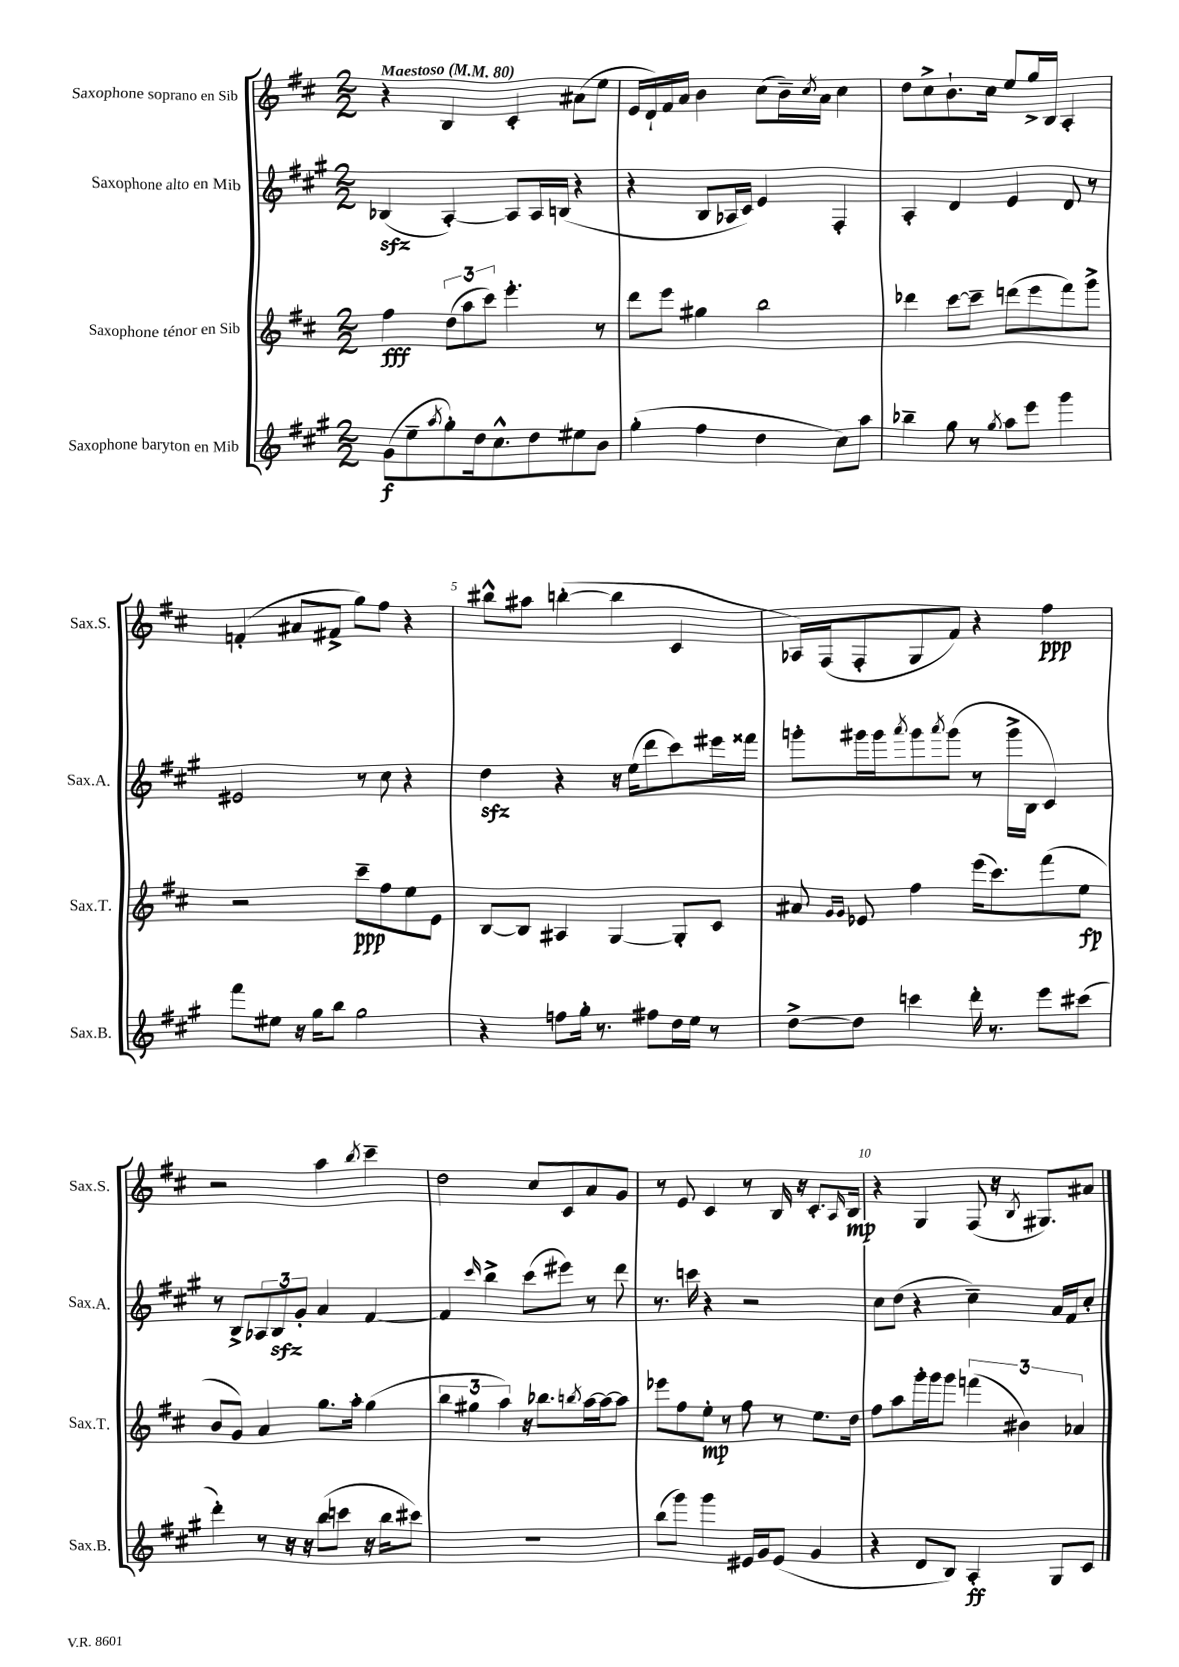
<<
\new StaffGroup <<
\new Staff = "s0" \with { instrumentName = "Saxophone soprano en Sib" shortInstrumentName = "Sax.S." } {
    \clef treble \key d \major \numericTimeSignature \time 2/2 \tempo "Maestoso" 4 = 80
    r4 b4 cis'4-. ais'8( e''8 |
    e'16 d'16-!) fis'16 a'16 b'4 cis''8( b'16--) \acciaccatura { cis''8 } a'16 cis''4 |
    d''8 cis''8-> b'8.-! cis''16 e''8 g''16-> b16 a4-. |
    f'4-.( ais'8 fis'8-> g''8) fis''8 r4 |
    bis''8-^ ais''8 b''4~-.( b''4 cis'4 |
    aes16) fis16( fis8-. g8 fis'8) r4 fis''4\ppp |
    r2 a''4 \acciaccatura { b''8 } cis'''4-- |
    d''2 cis''8 cis'8 a'8 g'8 |
    r8 e'8 cis'4 r8 b16 r16 cis'8.-. \grace { a16 } b16\mp |
    r4 g4 fis8( r16 \acciaccatura { b8 } gis8.) ais'8 \bar "|." |
}
\new Staff = "s1" \with { instrumentName = "Saxophone alto en Mib" shortInstrumentName = "Sax.A." } {
    \clef treble \key a \major \numericTimeSignature \time 2/2
    bes4\sfz( a4~-.) a8 a16 b16( r4 |
    r4 b8 aes16 cis'16) e'4 fis4-. |
    a4-. d'4 e'4 d'8 r8 |
    eis'2 r8 cis''8 r4 |
    d''4\sfz r4 r16 e''16( d'''8 cis'''8) eis'''16 fisis'''16 |
    g'''8-. gis'''16 gis'''16 \acciaccatura { a'''8 } gis'''8 \acciaccatura { a'''8 } gis'''8( r8 gis'''16-> b16 cis'4) |
    r8 b8-> \tuplet 3/2 { aes8 b8\sfz gis'8-. } a'4 fis'4~ |
    fis'4 \grace { cis'''16 } b''4-> cis'''8( eis'''8) r8 d'''8 |
    r8. c'''16 r4 r2 |
    cis''8 d''8( r4 cis''4--) a'16 fis'16 cis''8-. \bar "|." |
}
\new Staff = "s2" \with { instrumentName = "Saxophone ténor en Sib" shortInstrumentName = "Sax.T." } {
    \clef treble \key d \major \numericTimeSignature \time 2/2
    fis''4\fff \tuplet 3/2 { d''8( a''8 cis'''8) } e'''4.-. r8 |
    d'''8 e'''8 gis''4 b''2 |
    des'''4 cis'''8~ cis'''8-- d'''8( e'''8 fis'''8) g'''8-> |
    r2 cis'''8--\ppp fis''8 e''8 e'8 |
    b8~ b8 ais4 g4~ g8-. cis'8 |
    ais'8 \grace { g'16 g'16 } ees'8 fis''4 e'''16( cis'''8.) fis'''8( e''8\fp |
    b'8 g'8) a'4 g''8. a''16-. g''4( |
    \tuplet 3/2 { b''4 gis''4 a''4) } r16 bes''8. \acciaccatura { b''8 } a''16~ a''16~ a''8 |
    ees'''8 fis''8 e''8-.\mp r8 fis''8 r8 e''8. d''16 |
    fis''8 a''8 g'''16-. g'''16 g'''8 \tuplet 3/2 { f'''4( bis'4) aes'4 } \bar "|." |
}
\new Staff = "s3" \with { instrumentName = "Saxophone baryton en Mib" shortInstrumentName = "Sax.B." } {
    \clef treble \key a \major \numericTimeSignature \time 2/2
    gis'8\f( e''8-- \acciaccatura { a''8 } gis''8-.) d''16 cis''8.-^ d''8 eis''8 b'8 |
    gis''4-.( fis''4 d''4 cis''8) a''8 |
    bes''4-- gis''8 r8 \acciaccatura { gis''8 } a''8 e'''8 gis'''4 |
    fis'''8 eis''8 r16 gis''16 b''8 gis''2 |
    r4 f''8 gis''16-. r8. fis''8 d''16 e''16 r8 |
    d''8~-> d''8 c'''4 d'''16-. r8. e'''8 cis'''8( |
    d'''4-.) r8 r16 r16 b''8( c'''8 r16 b''16 cis'''8) |
    R1 |
    b''8( gis'''8) gis'''4 eis'16 gis'16 eis'8( gis'4 |
    r4 d'8 b8) a4-.\ff gis8 cis'8 \bar "|." |
}
>>
>>
\layout { \context { \Score \override BarNumber.break-visibility = ##(#f #t #t) barNumberVisibility = #(every-nth-bar-number-visible 5) } }
